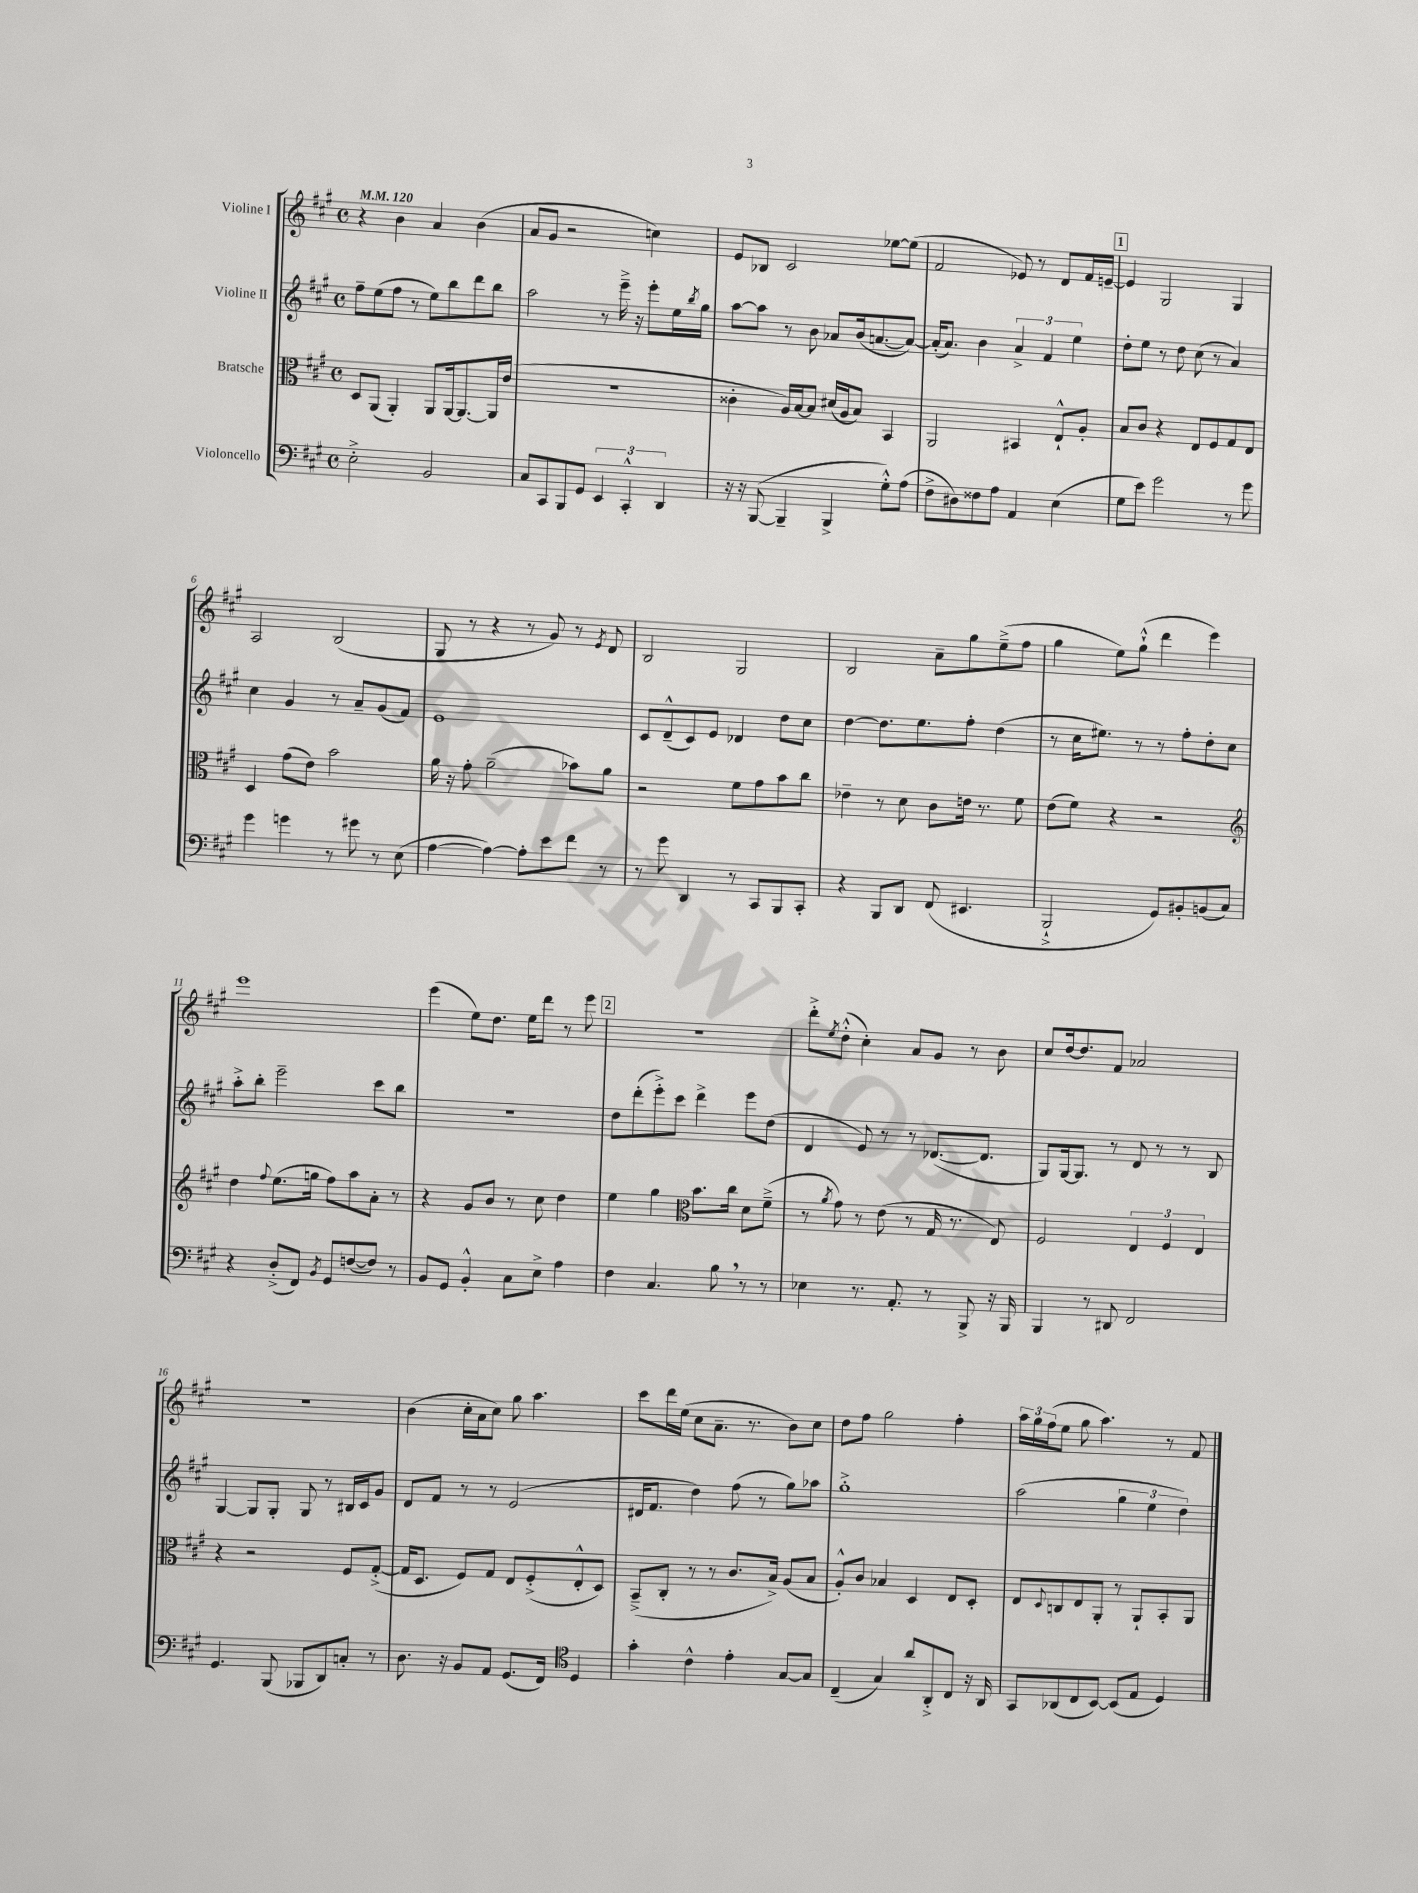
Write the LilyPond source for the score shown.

<<
\new StaffGroup <<
\new Staff = "s0" \with { instrumentName = "Violine I" } {
    \clef treble \key a \major \defaultTimeSignature \time 4/4 \tempo 4 = 120
    r4 b'4 a'4 b'4( |
    a'8 gis'8 r2 c''4) |
    e'8 bes8 cis'2 ees''8~ ees''8( |
    fis'2 ees'8) r8 d'8 fis'16 e'16~-- |
    \mark \markup { \box "1" } e'4 gis2 gis4 |
    a2 b2( |
    gis8 r8 r4 r8 gis'8) r8 \acciaccatura { e'8 } d'8 |
    b2 gis2 |
    b2 a'8-- gis''8 e''8--->( fis''8 |
    gis''4 e''8) gis''8-!-^( d'''4 e'''4) |
    e'''1 |
    e'''4( e''8) d''8. e''16 d'''8 r8 e'''8 |
    \mark \markup { \box "2" } R1 |
    d'''8-.-> \acciaccatura { e''8 } d''8-.-^( cis''4-.) a'8 gis'8 r8 b'8 |
    cis''8 d''16~ d''8. fis'8 aes'2 |
    R1 |
    b'4( cis''16-. a'16 cis''8) gis''8 a''4. |
    cis'''8 d'''16 e''16( cis''8 a'8.-- r8. b'8) cis''8 |
    d''8 fis''8 gis''2 fis''4-. |
    \tuplet 3/2 { a''16 gis''16 fis''16( } e''8 gis''8 a''4.) r8 fis'8 \bar "|." |
}
\new Staff = "s1" \with { instrumentName = "Violine II" } {
    \clef treble \key a \major \defaultTimeSignature \time 4/4
    fis''8-- e''8( fis''8 r8 e''8) b''8 d'''8 b''8 |
    a''2 r8 e'''16---> r16 e'''8-. e''16 \acciaccatura { b''8 } gis''16 |
    a''8~ a''8 r8 b'8 aes'8 b'16( a'8.~ a'8~) |
    a'16-.( a'8.) b'4 \tuplet 3/2 { a'4-> fis'4 e''4 } |
    \mark \markup { \box "1" } d''8-. e''8 r8 d''8 cis''8( r8 a'4) |
    cis''4 gis'4 r8 a'8-- gis'8( fis'8) |
    e'1 |
    cis'8 d'8---^( cis'8) e'8 des'4 d''8 cis''8 |
    d''4~ d''8. e''8. fis''8-. d''4( |
    r8 cis''16 eis''8.) r8 r8 fis''8-. d''8-. cis''8 |
    a''8-.-> b''8-. e'''2-- cis'''8 b''8 |
    r1 |
    \mark \markup { \box "2" } d''8 d'''8-.( e'''8-.->) cis'''8 d'''4-> e'''8 d''8( |
    d'4 e'8) r8 r8 des'8.~( des'8. |
    gis8) gis16~ gis8. r8 d'8 r8 r8 b8 |
    gis4~ gis8 gis8-. gis8 r8 bis16 cis'16 gis'8 |
    d'8 fis'8 r8 r8 e'2( |
    dis'16 fis'8. d''4) fis''8( r8 gis''8) aes''8 |
    gis''1-.-> |
    a''2( \tuplet 3/2 { gis''4 e''4 d''4) } \bar "|." |
}
\new Staff = "s2" \with { instrumentName = "Bratsche" } {
    \clef alto \key a \major \defaultTimeSignature \time 4/4
    d8 a,8( a,4-.) a,8 a,16~ a,8.~ a,16 e'16( |
    r1 |
    cisis'4-. a16) b16~ b8 dis'16( a16 b8) b,4 |
    a,2 bis,4 e8-!-^ a8-. |
    \mark \markup { \box "1" } b8 cis'8 r4 e8 fis8 gis8 e8 |
    d4 gis'8( e'8) b'2 |
    a'16 r16 gis'8-. a'2--( bes'8) a'8 |
    r2 fis'8 gis'8 b'8 cis''8 |
    ees'4-- r8 d'8 cis'8 e'16 r8. fis'8 |
    e'8( fis'8) r4 r2 |
    \clef treble d''4 \appoggiatura { fis''8 } e''8.( g''16 fis''8) a''8 a'8-. r8 |
    r4 gis'8 b'8 r8 cis''8 d''4 |
    \mark \markup { \box "2" } e''4 gis''4 \clef alto b'8. cis''16 d'8 fis'8--->( |
    r8 \acciaccatura { a'8 } gis'8) r8 e'8( r8 gis16 r8. e8) |
    fis2 \tuplet 3/2 { e4 fis4 e4 } |
    r4 r2 fis8 gis8~-.->( |
    gis16 d8. fis8) gis8 e8 fis8-.->( e8-.-^ d8) |
    b,8--->( cis8-. r8 r8 cis'8. b16->) a8( b8 |
    a8-.-^) cis'8 bes4 d4 e8 d8-. |
    e8 \appoggiatura { d8 } c8 e8 a,8-. r8 a,8-! b,8-. a,8 \bar "|." |
}
\new Staff = "s3" \with { instrumentName = "Violoncello" } {
    \clef bass \key a \major \defaultTimeSignature \time 4/4
    e2-.-> b,2 |
    cis8 cis,8 b,,8 gis,8 \tuplet 3/2 { e,4 cis,4-.-^ d,4 } |
    r16 r16 b,,8~( b,,4-- b,,4-> gis8-.-^) a8( |
    fis8-> dis8) fisis8 a8 a,4 e4( |
    \mark \markup { \box "1" } gis8 e'8) gis'2 r8 gis'8 |
    gis'4 g'4 r8 gis'8 r8 e8( |
    a4~ a4~) a8-. e'8 fis'8 r8 |
    r8 gis'8 d,4 r8 cis,8 b,,8 cis,8-. |
    r4 b,,8 d,8 fis,8( eis,4. |
    b,,2-!-> gis,8) bis,8-. b,8( cis8) |
    r4 d8-.->( fis,8) \acciaccatura { b,8 } gis,8 f8~( f8) r8 |
    b,8 gis,8 b,4-.-^ cis8 e8-> a4 |
    \mark \markup { \box "2" } fis4 cis4. b8 \breathe r8 r8 |
    ees4 r8. a,8.-. r8 b,,8-> r16 b,,16 |
    b,,4 r8 dis,8 fis,2 |
    gis,4. b,,8( bes,,8 d,8) c8-. r8 |
    d8. r16 b,8 a,8 gis,8.( fis,16) \clef tenor d4 |
    gis'4-. cis'4-^ e'4-. gis8~ gis8 |
    cis4--( gis4) a'8 a,8-.-> cis8 r16 a,16 |
    gis,8 aes,8( cis8 b,8~) b,8( e8 d4) \bar "|." |
}
>>
>>
